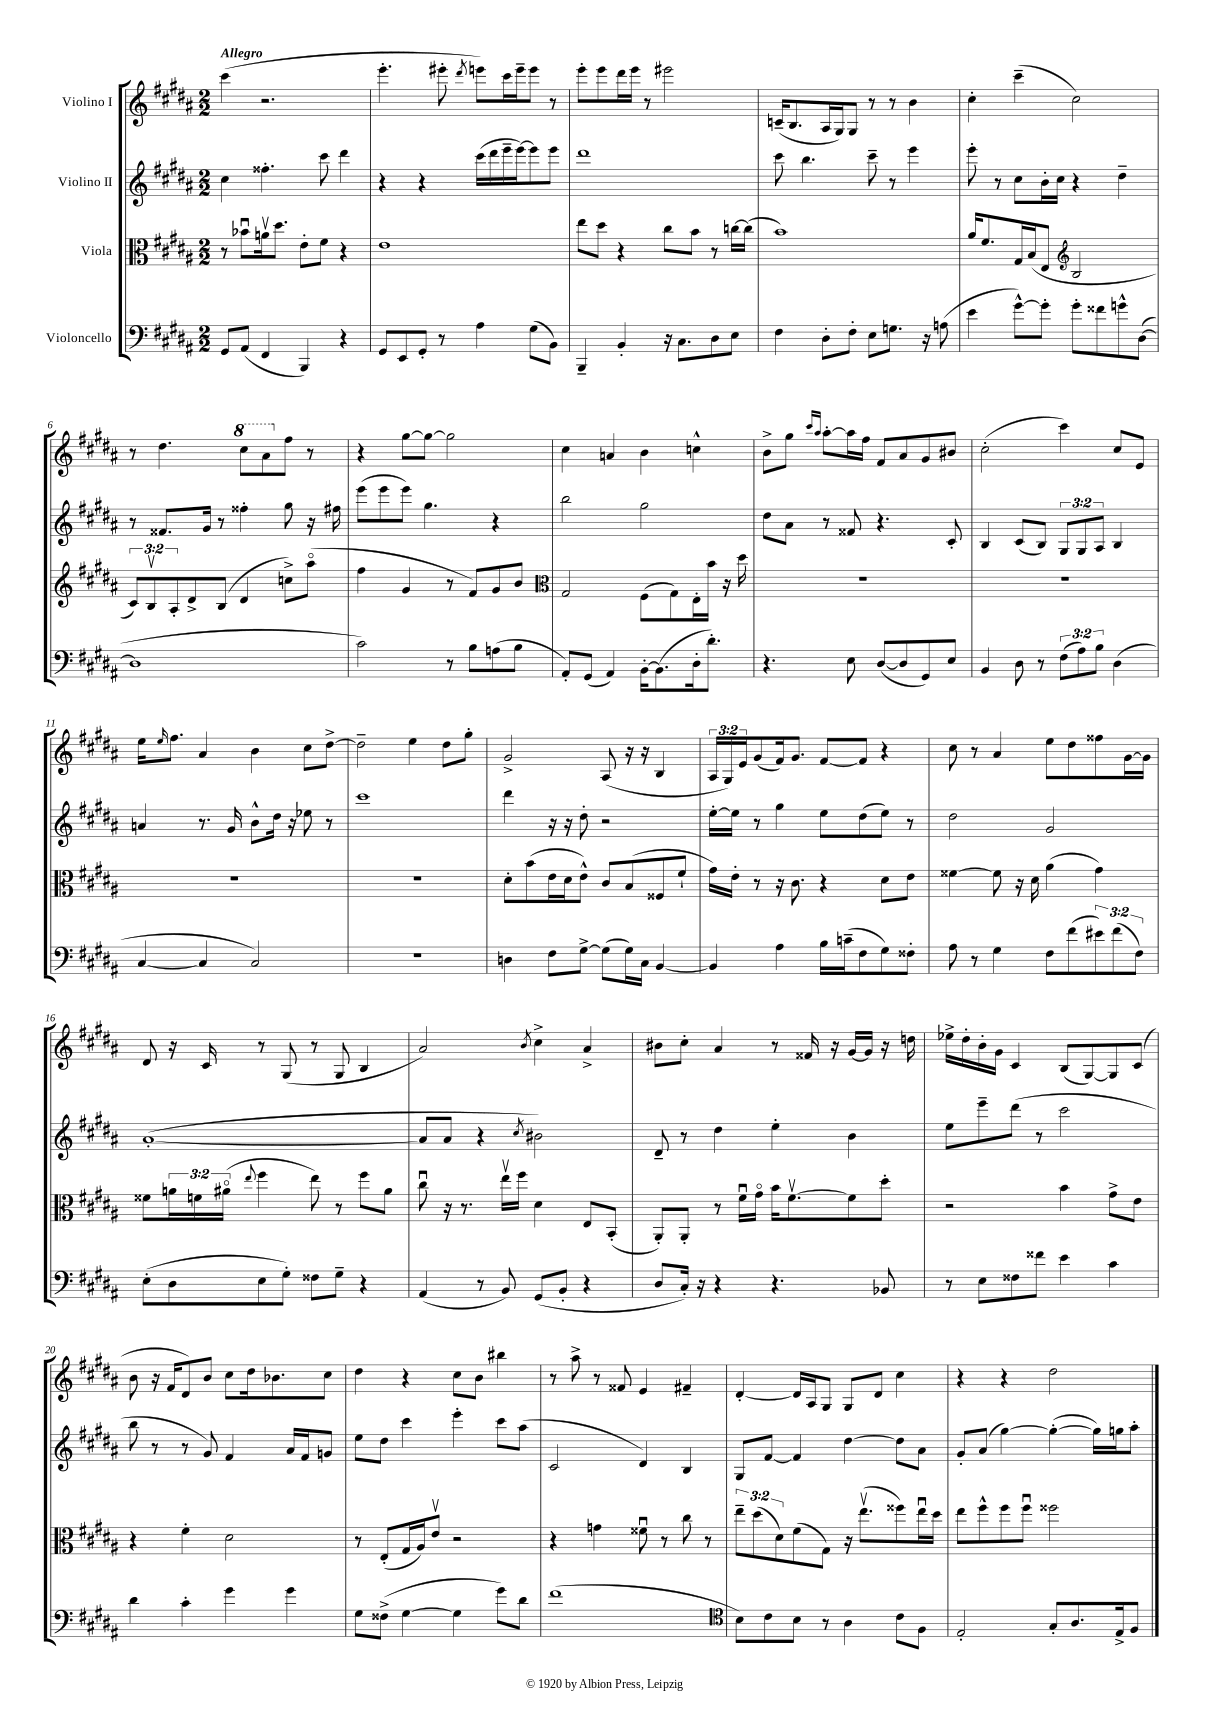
<<
\new StaffGroup <<
\new Staff = "s0" \with { instrumentName = "Violino I" } {
    \clef treble \key b \major \numericTimeSignature \time 2/2 \override Staff.TupletNumber.text = #tuplet-number::calc-fraction-text \tempo "Allegro"
    cis'''4( r2. |
    e'''4.-. eis'''8-. \acciaccatura { dis'''8 } e'''8) cis'''16 e'''16-- e'''8 r8 |
    e'''8-. e'''8 dis'''16 e'''16 r8 eis'''2 |
    c'16--( b8. ais16 gis16) gis8 r8 r8 b'4 |
    cis''4-. cis'''4--( cis''2) |
    r8 dis''4. \ottava #1 cis'''8 ais''8 \ottava #0 fis''8 r8 |
    r4 gis''8~ gis''8~ gis''2 |
    cis''4 a'4 b'4 c''4-^ |
    b'8-> gis''8 \grace { cis'''16 ais''16 } ais''8~-. ais''16 fis''16 fis'8 ais'8 gis'8 bis'8 |
    cis''2-.( cis'''4) cis''8 e'8 |
    e''16 \grace { e''16 } fis''8. ais'4 b'4 cis''8 dis''8~-> |
    dis''2-- e''4 dis''8 gis''8-. |
    gis'2-> ais8( r16 r16 b4 |
    \tuplet 3/2 { ais16 gis16) e'16 } gis'8( fis'16) gis'8. fis'8~ fis'8 r4 |
    cis''8 r8 ais'4 e''8 dis''8 fisis''8 gis'16~ gis'16 |
    dis'8 r16 cis'16 r8 gis8( r8 gis8 b4 |
    ais'2) \acciaccatura { b'8 } cis''4-> ais'4-> |
    bis'8 cis''8-. ais'4 r8 fisis'16 r16 gis'16~ gis'16 r16 d''16 |
    ees''16-> dis''16-. b'16-. gis'16 cis'4 b8( gis8~) gis8 cis'8( |
    b'8 r16 fis'16 dis'8) b'8 cis''8 dis''16 bes'8. cis''8 |
    dis''4 r4 cis''8 b'8 bis''4 |
    r8 ais''8-> r8 fisis'8 e'4 fis'4-- |
    dis'4~-. dis'16 ais16 gis8 gis8 dis'8 cis''4 |
    r4 r4 dis''2 \bar "|." |
}
\new Staff = "s1" \with { instrumentName = "Violino II" } {
    \clef treble \key b \major \numericTimeSignature \time 2/2 \override Staff.TupletNumber.text = #tuplet-number::calc-fraction-text
    cis''4 fisis''4.-. cis'''8 dis'''4 |
    r4 r4 cis'''16( dis'''16 e'''16-- e'''16~) e'''8 e'''8 |
    dis'''1 |
    cis'''8 b''4. cis'''8-- r8 e'''4 |
    e'''8-. r8 cis''8 b'16-. cis''16 r4 dis''4-- |
    r8 fisis'8. gis'16 r8 fisis''4-. gis''8 r16 fis''16 |
    e'''8( e'''8 e'''8) gis''4. r4 |
    b''2 gis''2 |
    dis''8 ais'8 r8 fisis'8 r4. cis'8-. |
    b4 cis'8( b8) \tuplet 3/2 { gis8 gis8 ais8 } b4 |
    a'4 r8. gis'16 b'8-^ dis''16 r16 ees''8 r8 |
    cis'''1 |
    dis'''4 r16 r16 dis''8-. r2 |
    e''16~-. e''16 r8 gis''4 e''8 dis''8( e''8) r8 |
    dis''2 gis'2 |
    ais'1~-.( |
    ais'8 ais'8 r4 \acciaccatura { cis''8 } bis'2) |
    dis'8-- r8 dis''4 e''4-. b'4 |
    e''8 e'''8-- dis'''8( r8 cis'''2 |
    b''8 r8 r8 gis'8) fis'4 ais'16 fis'16 g'8 |
    e''8 dis''8 cis'''4 e'''4-. cis'''8 ais''8( |
    cis'2 dis'4) b4 |
    gis8 fis'8~ fis'4 dis''4~ dis''8 ais'8 |
    gis'8-. ais'8( gis''4~) gis''4~-.( gis''16) g''16 ais''8-. \bar "|." |
}
\new Staff = "s2" \with { instrumentName = "Viola" } {
    \clef alto \key b \major \numericTimeSignature \time 2/2 \override Staff.TupletNumber.text = #tuplet-number::calc-fraction-text
    r8 bes'8\downbow a'16\upbow dis''8. e'8-. fis'8 r4 |
    e'1 |
    e''8 dis''8 r4 cis''8 b'8 r8 c''16~ c''16( |
    b'1) |
    ais'16 fis'8. gis16 b16( e8 \clef treble b2 |
    \tuplet 3/2 { cis'8) b8\upbow ais8-. } dis'8-> b8( dis'4 c''8->) ais''8\flageolet( |
    fis''4 gis'4 r8 fis'8) gis'8 b'8 |
    \clef alto gis2 fis8( gis8) e16-. b'16 r16 dis''16 |
    R1 |
    R1 |
    R1 |
    R1 |
    dis'8-. b'8( e'16 dis'16 e'8-^) cis'8 b8( fisis8 fis'8-! |
    gis'16) e'16-. r8 r16 cis'8. r4 dis'8 e'8 |
    fisis'4~ fisis'8 r16 dis'16 ais'4( gis'4) |
    fisis'8 \tuplet 3/2 { a'16 f'16 ais'16\flageolet( } \appoggiatura { e''8 } fis''4 e''8) r8 fis''8 ais'8 |
    cis''8\downbow r16 r8. e''16\upbow fis''16 dis'4 e8 b,8-.( |
    ais,8-.) ais,8-. r8 fis'16\downbow gis'16\flageolet b'16 fis'8.~\upbow fis'8 dis''8-. |
    r2 b'4 gis'8-> e'8 |
    r4 fis'4-. dis'2 |
    r8 e8-.( gis16 ais16) e'8\upbow r2 |
    r4 g'4 fisis'8\downbow r8 cis''8 r8 |
    \tuplet 3/2 { e''8-- dis''8( dis'8) } fis'8( gis8) r16 e''8.\upbow( fisis''8) e''16\downbow dis''16 |
    e''8 fis''8-^ fis''8 fis''8\downbow fisis''2 \bar "|." |
}
\new Staff = "s3" \with { instrumentName = "Violoncello" } {
    \clef bass \key b \major \numericTimeSignature \time 2/2 \override Staff.TupletNumber.text = #tuplet-number::calc-fraction-text
    gis,8 ais,8( fis,4 b,,4) r4 |
    gis,8 e,8 gis,8-. r8 ais4 gis8( b,8) |
    b,,4-- b,4-. r16 cis8. dis8 e8 |
    fis4 dis8-. fis8-. e8 g8. r16 a8( |
    e'4 gis'8~-^) gis'8-. gis'8-. fisis'8 g'8-^ dis8~( |
    dis1 |
    cis'2) r8 b8 a8( b8 |
    ais,8-.) gis,8( ais,4) b,16~-. b,8.( dis16-. dis'8.-.) |
    r4. e8 dis8~( dis8 gis,8) e8 |
    b,4 dis8 r8 \tuplet 3/2 { fis8( ais8) b8 } dis4( |
    cis4~ cis4 cis2) |
    R1 |
    d4 fis8 gis8~-> gis8( gis16) cis16 b,4~ |
    b,4 ais4 b16 c'16--( fis8 gis8) fisis8-. |
    ais8 r8 gis4 fis8 fis'8( \tuplet 3/2 { eis'8) fis'8( fis8) } |
    e8-.( dis8 e8 gis8-.) fisis8 gis8-- r4 |
    ais,4( r8 b,8) gis,8( b,8-. r4 |
    dis8 cis16-.) r16 r4 r4. bes,8 |
    r8 e8 fisis8 fisis'8 e'4 cis'4 |
    dis'4 cis'4-. gis'4 gis'4 |
    gis8 fisis8->( gis4~ gis4 gis'8) dis'8 |
    fis'1( |
    \clef tenor b8) cis'8 b8 r8 ais4 cis'8 fis8 |
    e2-. gis8-. ais8. e16-> fis8 \bar "|." |
}
>>
>>
